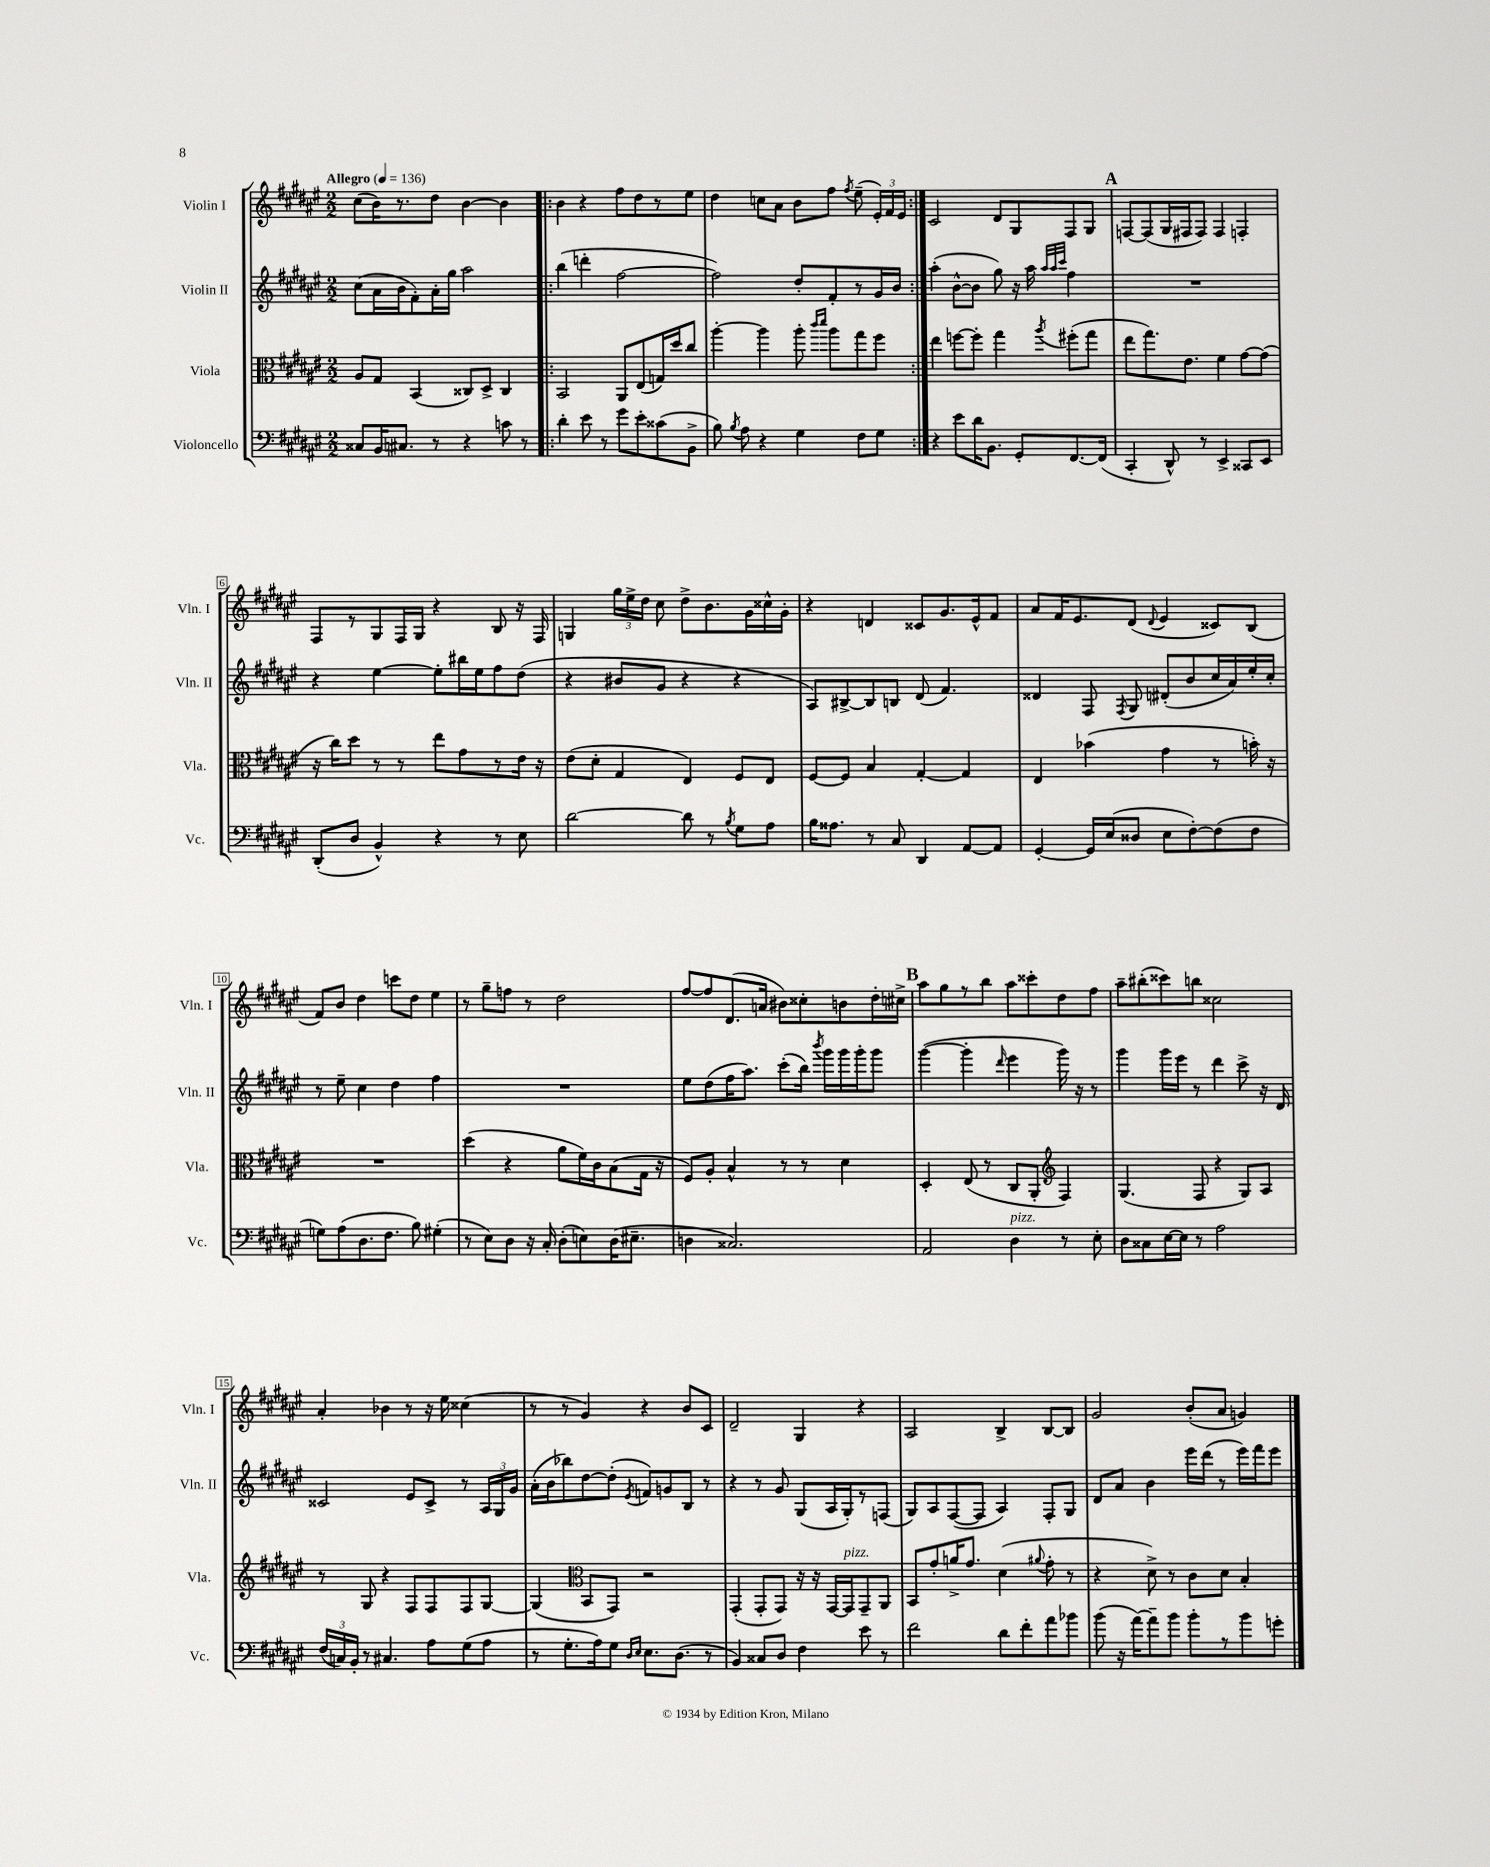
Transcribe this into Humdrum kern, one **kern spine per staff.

**kern	**kern	**kern	**kern
*staff4	*staff3	*staff2	*staff1
*clefF4	*clefC3	*clefG2	*clefG2
*k[f#c#g#d#a#e#]	*k[f#c#g#d#a#e#]	*k[f#c#g#d#a#e#]	*k[f#c#g#d#a#e#]
*M2/2	*M2/2	*M2/2	*M2/2
*MM136	*MM136	*MM136	*MM136
8C##	8A#	(8cc#	(8cc#
16BB	8G#	16a#	16b)
8.C#	.	16b	8.r
.	(4BB	8f#')	.
8r	.	16a#'	8dd#
.	.	16gg#	.
4r	8C##)	2aa#	[4b
.	8D#^	.	.
8c	4C##	.	4b]
8r	.	.	.
=!|:	=!|:	=!|:	=!|:
4d#'	2BB	(4bb	4b
8e#	.	4ddd'	4r
8r	.	.	.
8g#	8AA#	[2ff#	8ff#
8e#'	(8E#	.	8dd#
(8c##	16G)	.	8r
.	16dd#	.	.
8BB^	8cc#	.	8ee#
=	=	=	=
8B)	[4aa#'	2ff#])	4dd#
8qB	.	.	.
8A#	.	.	.
4r	4aa#]	.	8cc
.	.	.	8a#
4G#	8aa#'	8dd#'	8b
.	16qqccc#	.	.
.	16qqddd#	.	.
.	8aa#	8f#'	8ff#
.	.	.	8qff#
8F#	8gg#	8r	(8ee#~
8G#	8ff#	16g#	24e#')
.	.	.	24f#
.	.	16b	.
.	.	.	24e#
=:|!	=:|!	=:|!	=:|!
4r	4ee#	(4aa#'	2c#
8e#	[8ff	[8b^^	.
16d#	8ff']	8b]	.
8.BB	.	.	.
.	4gg#	8gg#)	8d#
8GG#'	.	16r	8G#
.	.	16aa#	.
.	.	32qqaa#	.
.	.	32qqaa#	.
.	8qaa#	32qqccc#	.
[8.FF#	(8ff#'	4ff#	8F#
.	8gg#	.	8G#
(16FF#]	.	.	.
=	=	=	=
4CC#'	8ee#	1r	[8F
.	8.gg#)	.	(8F]
8DD#^^)	.	.	16G#
.	8.e#	.	16F#
8r	.	.	8F#)
4EE#^	4f#	.	4F#
8CC##	[8g#	.	4F'
8EE#	(8g#]	.	.
=	=	=	=
(8DD#'	16r	4r	8F#
.	16cc#)	.	.
8D#	8dd#	.	8r
4BB^^)	8r	[4ee#	8G#
.	8r	.	16F#
.	.	.	16G#
4r	8ee#	8ee#']	4r
.	8g#	16bb#	.
.	.	16ee#	.
8r	8r	8ff#	8B
8E#	16e#	(8dd#	16r
.	16r	.	16F#
=	=	=	=
[2d#	(8e#	4r	4G
.	8d#'	.	.
.	4G#	8b#	24gg#
.	.	.	24ee#^
.	.	.	24dd#
.	.	8g#	8cc#
8d#]	4E#)	4r	8dd#^
8r	.	.	8.b
8qB	.	.	.
8G#	8F#	4r	.
.	.	.	16g#
8A#	8E#	.	16cc##^^
.	.	.	16g#'
=	=	=	=
16B	[8F#	8A#)	4r
8.A##	.	.	.
.	8F#]	[8B#^	.
8r	4B	8B#]	4d
8C#	.	8B	.
4DD#	[4G#'	(8d#	8c##
.	.	4.f#)	8.g#
[8AA#	4G#]	.	.
.	.	.	16e#^^
8AA#]	.	.	8f#
=	=	=	=
[4GG#'	4E#	4d##	8a#
.	.	.	16f#
.	.	.	8.e#
16GG#]	(4b-	8F#	.
(16E#	.	.	.
.	.	8qF#	.
8D##	.	8G#	(8d#
.	.	.	8qqd#
8E#	4g#	(8d#'	4e#
[8F#')	.	8b	.
(8F#]	8r	16cc#	8c##)
.	.	16a#)	.
8F#	16b')	16ee#'	(8B
.	16r	16cc#'	.
=	=	=	=
8G)	1r	8r	8f#)
(8A#	.	8ee#~	8b
8.D#	.	4cc#	4dd#
8.F#	.	.	.
.	.	4dd#	8ccc
8B)	.	.	8dd#
(4G#'	.	4ff#	4ee#
=	=	=	=
8r	(4dd#	1r	8r
8E#)	.	.	8gg#~
8D#	4r	.	8ff
16r	.	.	8r
16C#'	.	.	.
(8D#'	8a#	.	2dd#
8E)	16f#)	.	.
.	16c#	.	.
(16D#	(8B	.	.
8.E#~	.	.	.
.	16G#	.	.
.	16r	.	.
=	=	=	=
4D	8F#)	8ee#	[8ff#
.	8A#'	(8dd#	8ff#]
2.C##)	4B^^	16ff#	(8.d#
.	.	8.aa#)	.
.	.	.	16a
.	8r	(8ccc#'	8b#)
.	8r	16bb)	8cc##'
.	.	8qbbb	.
.	.	16ggg#	.
.	4d#	16ggg#	8b
.	.	16ggg#'	.
.	.	8ggg#	16dd#'
.	.	.	16cc#^
=	=	=	=
2AA#	4D#'	([4ggg#	8aa#
.	.	.	8gg#
.	(8E#	4ggg#']	8r
.	8r	.	8bb
.	.	16qqddd#	.
4D#	8C#	4eee#	8aa#
.	8AA#'	.	8ccc##'
*	*clefG2	*	*
8r	4F#)	16ggg#)	8dd#
.	.	16r	.
8E#'	.	8r	8ff#
=	=	=	=
8D#	(4.G#	4ggg#	8aa#~
8C##	.	.	(8bb#'
[16E#	.	16ggg#	8ccc##)
16E#]	.	16eee#	.
8r	8F#	8r	8bb
2A#	4r	4ddd#	2cc##
.	8G#)	8ccc#^	.
.	8A#	16r	.
.	.	16d#	.
=	=	=	=
(24F#	8r	2c##	4a#'
24C)	.	.	.
24BB'	.	.	.
8r	8G#	.	.
4.C#	4r	.	4b-
.	8F#	8e#	8r
8A#	8F#	8c##^	16r
.	.	.	16ee#
(8G#	8F#	8r	(4cc##
8A#	[8G#	24A#	.
.	.	24G#	.
.	.	24g#	.
=	=	=	=
8r	(4G#]	(16a#'	8r
.	.	16b	.
8.G#'	.	8bb-)	8r
*	*clefC3	*	*
.	8BB	[8dd#	4g#)
16A#)	.	.	.
8G#	8GG#)	(8dd#']	.
16qqD#	.	.	.
16qqE#	.	8qe#	.
8.E#	2r	8f)	4r
.	.	8g	.
(8.D#	.	.	.
.	.	8B	8b
8r	.	8r	8c#
=	=	=	=
4BB)	(4GG#'	4r	2d#~
8C##	8GG#'	8r	.
8D#	8GG#)	8g#	.
4F#	16r	(8G#	4G#
.	16r	.	.
.	[16GG#	16A#	.
.	16GG#]	16G#')	.
8e#	8GG#~	8r	4r
8r	8AA#	(8F	.
=	=	=	=
2f#	8BB	8G#)	2A#
.	8g#'	8A#	.
.	16a^	([8F#	.
.	8.g#	.	.
.	.	8F#]	.
8d#	(4d#	4A#)	4B^
8f#'	.	.	.
.	8qqa#	.	.
8a#	8g#'	8F#'	[8B
8b-	8r	8G#	8B]
=	=	=	=
(8b	4r	8d#	2g#
16r	.	8a#	.
[16a#)	.	.	.
8a#~]	8d#^)	4b	.
8b	8r	.	.
8b'	8c#	16eee#	(8b'
.	.	(16ddd#	.
8r	8d#	8r	8a#
8b	4B'	16eee#)	4g)
.	.	16fff#	.
8g'	.	8eee#	.
==	==	==	==
*-	*-	*-	*-
